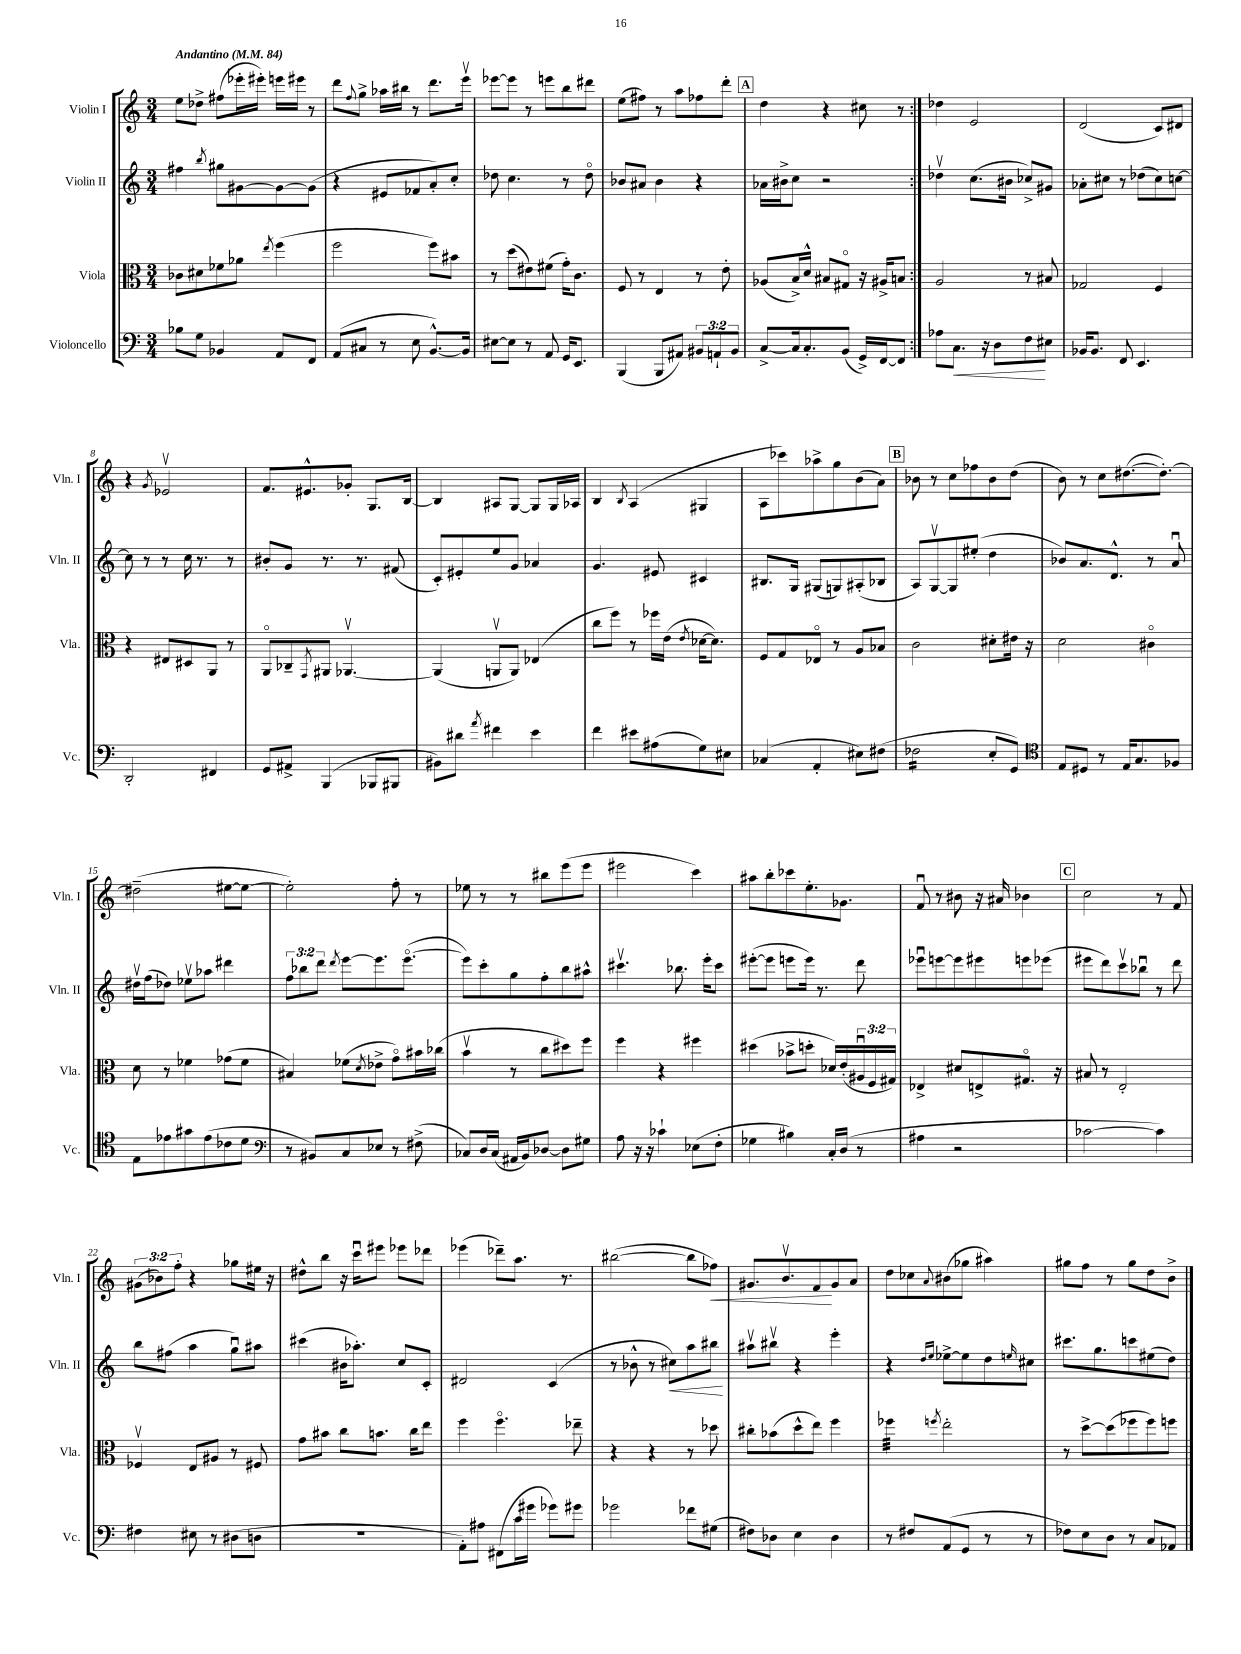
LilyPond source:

<<
\new StaffGroup <<
\new Staff = "s0" \with { instrumentName = "Violin I" shortInstrumentName = "Vln. I" } {
    \clef treble \key c \major \numericTimeSignature \time 3/4 \override Staff.TupletNumber.text = #tuplet-number::calc-fraction-text \tempo "Andantino" 4 = 84
    \repeat volta 2 { e''8 des''8-> fis''8( ees'''16-. eis'''16-.) e'''16 eis'''16 r8 |
    d'''8 \appoggiatura { f''8 } g''8-> aes''16 bis''16 r8 d'''8. e'''16\upbow |
    ees'''8~ ees'''8 r8 e'''8 b''8 dis'''8 |
    e''8( fis''8) r8 a''8 fes''8 d'''8-. |
    \mark \markup { \box "A" } d''4 r4 cis''8 r8 | }
    des''4 e'2 |
    d'2( c'8) dis'8 |
    r4 \acciaccatura { g'8 } ees'2\upbow |
    f'8. eis'8.-^ ges'8-. g8. b16~ |
    b4 ais8 g8~ g8 g16 aes16 |
    b4 \acciaccatura { b8 } a4( gis4 |
    a8 ces'''8) aes''8-> g''8 b'8( a'8) |
    \mark \markup { \box "B" } bes'8 r8 c''8 fes''8 bes'8 d''8( |
    b'8) r8 c''8 dis''8.~( dis''8.~-.) |
    dis''2--( eis''8~ eis''8~ |
    eis''2-.) f''8-. r8 |
    ees''8 r8 r8 bis''8 e'''8( e'''8 |
    eis'''2 c'''4) |
    ais''8 b''8-. ces'''8 e''8.-. ges'8. |
    f'8\downbow r8 bis'8 r16 ais'16 bes'4 |
    \mark \markup { \box "C" } c''2 r8 f'8 |
    \tuplet 3/2 { gis'8( bes'8) f''8-. } r4 ges''8 eis''16 r16 |
    dis''8-^ b''8 r16 c'''16\downbow eis'''8 ees'''8 des'''8 |
    ees'''4( des'''8--) a''8. r8. |
    bis''2~( bis''8 fes''8\<) |
    gis'8. b'8.\upbow f'8\! gis'8 a'8 |
    d''8 ces''8 \appoggiatura { a'8 } bis'8( ges''8 ais''4) |
    gis''8 f''8 r8 gis''8 d''8 b'8-> \bar "|." |
}
\new Staff = "s1" \with { instrumentName = "Violin II" shortInstrumentName = "Vln. II" } {
    \clef treble \key c \major \numericTimeSignature \time 3/4 \override Staff.TupletNumber.text = #tuplet-number::calc-fraction-text
    \repeat volta 2 { fis''4 \acciaccatura { b''8 } gis''8 gis'8~ gis'8~ gis'8( |
    r4 eis'8 fes'8 a'8-.) c''8-. |
    des''8 c''4. r8 des''8\flageolet |
    bes'8 ais'8 bes'4 r4 |
    \mark \markup { \box "A" } aes'16 bis'16-> c''8 r2 | }
    des''4\upbow c''8.( bis'16 ces''8->) gis'8 |
    aes'8-. cis''8 r8 des''8( cis''8) c''8~ |
    c''8 r8 r8 c''16 r8. r8 |
    bis'8-. g'8 r8. r8. fis'8( |
    c'8-.) eis'8-. e''8 g'8 aes'4 |
    g'4. eis'8 cis'4 |
    bis8. g16 gis8( g8) ais8-.( bes8 |
    \mark \markup { \box "B" } a8) g8~\upbow g8 eis''8-.( d''4 |
    bes'8) a'8. d'8.-^ r8 a'8\downbow |
    dis''16\upbow f''16( des''8) ees''8\upbow aes''8 dis'''4 |
    \tuplet 3/2 { f''8 bes''8 d'''8 } \acciaccatura { d'''8 } e'''8~ e'''8. e'''8.~\flageolet( |
    e'''8) c'''8-. g''8 f''8-. b''8 ais''8-^ |
    cis'''4.\upbow bes''8. e'''16-. cis'''8 |
    eis'''8~-.( eis'''8 e'''8 e'''16) r8. d'''8 |
    ees'''8\downbow e'''8~ e'''8 eis'''8 e'''8 ees'''8( |
    \mark \markup { \box "C" } eis'''8 d'''8) c'''8\upbow bes''8\downbow r8 d'''8 |
    b''8 fis''8( a''4 g''8\downbow) ais''8 |
    cis'''4( bis'16 aes''8.-.) c''8 c'8-. |
    dis'2 c'4( |
    r8 bes'8-^ r8 cis''8\<) a''8 bis''8\! |
    ais''8\upbow bis''8\upbow r4 e'''4-. |
    r4 \grace { d''16 e''16 } ees''8~-> ees''8 d''8 \grace { e''16 } cis''8 |
    cis'''8. g''8. c'''8 eis''8( d''8) \bar "|." |
}
\new Staff = "s2" \with { instrumentName = "Viola" shortInstrumentName = "Vla." } {
    \clef alto \key c \major \numericTimeSignature \time 3/4 \override Staff.TupletNumber.text = #tuplet-number::calc-fraction-text
    \repeat volta 2 { ces'8 dis'8 fes'8 aes'8 \acciaccatura { e''8 } f''4( |
    f''2 f''8) bis'8 |
    r8 d''8( eis'8) fis'8( g'16-.) c'8. |
    f8 r8 e4 r8 e'8-. |
    \mark \markup { \box "A" } aes8( b16->) d'16-^ bis8 gis8\flageolet r16 ais16-> b8 | }
    a2 r8 bis8 |
    ges2 f4 |
    r4 eis8 dis8 a,8 r8 |
    a,8\flageolet ces8-- \acciaccatura { g,8 } ais,8 aes,4.~\upbow |
    aes,4( a,8\upbow a,8) ees4( |
    c''8 f''8) r8 fes''16 e'16( \acciaccatura { e'8 } des'16~ des'8.) |
    f8 g8 ees8\flageolet r8 a8 bes8 |
    \mark \markup { \box "B" } c'2 dis'8-. eis'16 r16 |
    d'2 cis'4\flageolet |
    d'8 r8 fes'4 ges'8( fes'8 |
    bis4) fes'8( \acciaccatura { d'8 } ees'8-> g'8\flageolet) bis'16 ces''16( |
    b'4\upbow r8 c''8 dis''8) f''8 |
    f''4 r4 fis''4 |
    dis''4( bes'8-> d''8-. des'16) e'16-.( \tuplet 3/2 { ais16\downbow f16 gis16) } |
    ees4-> dis'8 e8-> gis8.\flageolet r16 |
    \mark \markup { \box "C" } bis8 r8 e2-. |
    fes4\upbow e8 ais8 r8 fis8 |
    g'8 bis'8 c''8 b'8. c''16 e''8 |
    f''4 f''4.\flageolet ees''8-- |
    r4 r4 r8 des''8 |
    cis''8-. bes'8( d''8-^ e''8) f''4 |
    fes''4:32 \acciaccatura { f''8 } e''2-. |
    r8 d''8~-> d''8( fes''8 fes''8) f''8 \bar "|." |
}
\new Staff = "s3" \with { instrumentName = "Violoncello" shortInstrumentName = "Vc." } {
    \clef bass \key c \major \numericTimeSignature \time 3/4 \override Staff.TupletNumber.text = #tuplet-number::calc-fraction-text
    \repeat volta 2 { bes8 g8 bes,4 a,8 f,8 |
    a,8( cis8 r8 e8 b,8.~-^) b,16 |
    eis8~ eis8 r8 a,8 g,16 e,8. |
    b,,4( b,,8 ais,8) \tuplet 3/2 { bis,8 a,8-! bis,8 } |
    \mark \markup { \box "A" } c8~-> c16 c8.-. b,8( g,16->) f,16~ f,8 | }
    aes8 c8.\< r16 d8 f8\! eis8 |
    bes,16 bes,8. f,8 e,4. |
    d,2-. fis,4 |
    g,8 ais,8-> b,,4( bes,,8 bis,,8 |
    bis,8) dis'8 \acciaccatura { a'8 } fis'4 e'4 |
    f'4 eis'8 ais8( g8) eis8 |
    ces4( a,4-. eis8) fis8( |
    \mark \markup { \box "B" } fes2:16 e8-. g,8) |
    \clef tenor e8 dis8 r8 e16 g8. fes8 |
    e8 ees'8 gis'8 ees'8( ces'8 d'8 |
    \clef bass r8 bis,8) c8 ees8 r8 fis8->( |
    ces8) d16 ces16( ais,16 b,16) des8~ des8 gis8 |
    a8 r16 r16 ces'4-! ees8( f8-. |
    ges4 bis4) c16-. d16( r8 |
    ais4 r2 |
    \mark \markup { \box "C" } ces'2~ ces'4) |
    fis4 eis8 r8 dis8( d8 |
    R2. |
    a,8-.) ais8 fis,8( c'16 gis'16 ges'8) gis'8 |
    ges'2 fes'8 gis8( |
    fis8) des8 e4 des4 |
    r8 fis8 a,8( g,8 r8 r8 |
    fes8) e8 d8 r8 c8 aes,8 \bar "|." |
}
>>
>>
